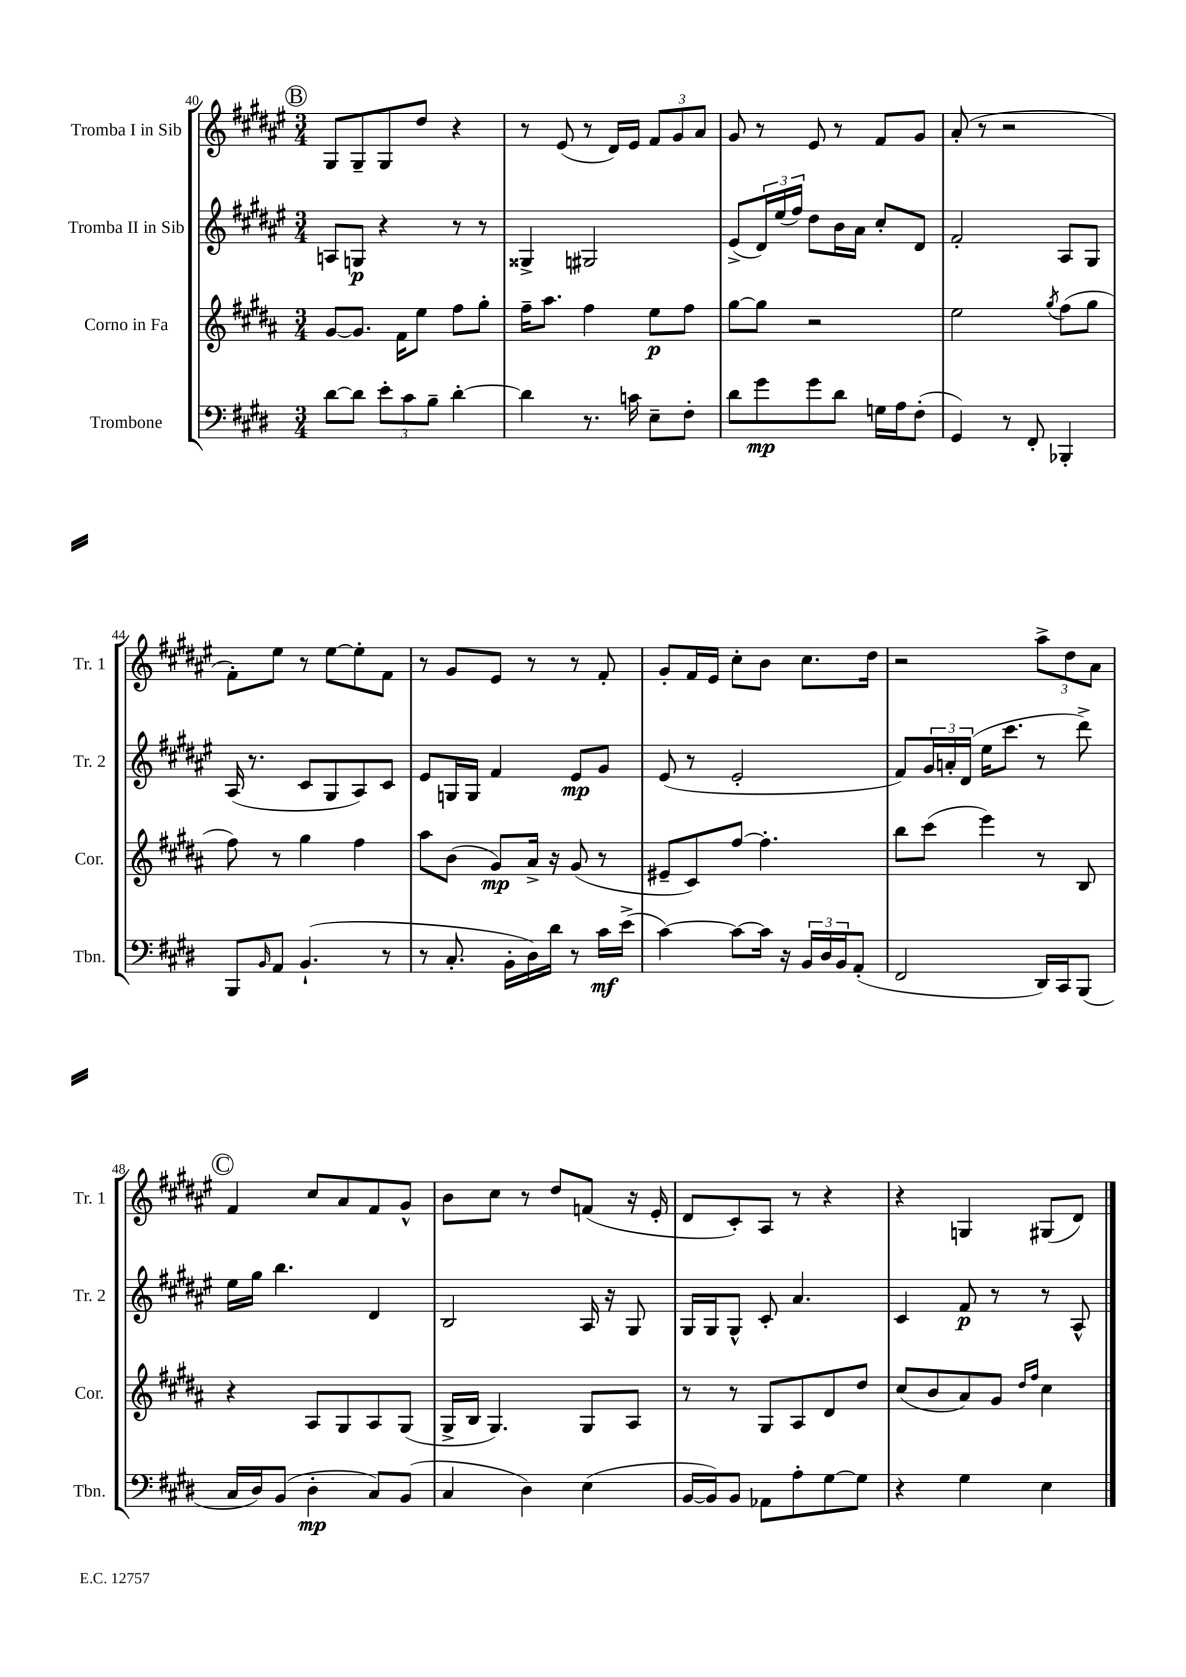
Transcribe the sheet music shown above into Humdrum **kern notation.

**kern	**dynam	**kern	**dynam	**kern	**dynam	**kern
*part4	*part4	*part3	*part3	*part2	*part2	*part1
*staff4	*staff4	*staff3	*staff3	*staff2	*staff2	*staff1
*I"Trombone	*	*I"Corno in Fa	*	*I"Tromba II in Sib	*	*I"Tromba I in Sib
*I'Tbn.	*	*I'Cor.	*	*I'Tr. 2	*	*I'Tr. 1
*clefF4	*	*clefG2	*	*clefG2	*	*clefG2
*k[f#c#g#d#]	*	*k[f#c#g#d#a#]	*	*k[f#c#g#d#a#e#]	*	*k[f#c#g#d#a#e#]
*M3/4	*	*M3/4	*	*M3/4	*	*M3/4
!!LO:REH:place=s1:t=B
=40	=40	=40	=40	=40	=40	=40
[8d#\L	.	[8g#/L	.	8An/L	.	8G#/L
8d#\J]	.	8.g#/J]	.	8Gn/J	p	8G#~/
12e'\L	.	.	.	4r	.	8G#/
.	.	16f#\KL	.	.	.	.
12c#\	.	.	.	.	.	.
.	.	8ee\J	.	.	.	8dd#/J
12B~\J	.	.	.	.	.	.
[4d#'\	.	8ff#\L	.	8r	.	4r
.	.	8gg#'\J	.	8r	.	.
=41	=41	=41	=41	=41	=41	=41
4d#\]	.	16ff#~\KL	.	4G##X^/	.	8r
.	.	8.aa#\J	.	.	.	.
.	.	.	.	.	.	(8e#/
8.r	.	4ff#\	.	2G#X/	.	8r
.	.	.	.	.	.	16d#/LL)
16cn\	.	.	.	.	.	16e#/JJ
8E~\L	.	8ee\L	p	.	.	12f#/L
.	.	.	.	.	.	12g#/
8F#'\J	.	8ff#\J	.	.	.	.
.	.	.	.	.	.	12a#/J
=42	=42	=42	=42	=42	=42	=42
8d#\L	.	[8gg#\L	.	(8e#^/L	.	8g#/
8g#\	mp	8gg#\J]	.	24d#/L)	.	8r
.	.	.	.	(24ee#/	.	.
.	.	.	.	24ff#/JJ)	.	.
8g#\	.	2r	.	8dd#\L	.	8e#/
8d#\J	.	.	.	16b\L	.	8r
.	.	.	.	16a#\JJ	.	.
16Gn\LL	.	.	.	8cc#'/L	.	8f#/L
16A\J	.	.	.	.	.	.
(8F#'\J	.	.	.	8d#/J	.	8g#/J
=43	=43	=43	=43	=43	=43	=43
4GG#/)	.	2ee\	.	2f#'/	.	(8a#'/
.	.	.	.	.	.	8r
8r	.	.	.	.	.	2r
8FF#'/	.	.	.	.	.	.
.	.	8qgg#/	.	.	.	.
4BBB-X'/	.	(8ff#\L	.	8A#/L	.	.
.	.	8gg#\J	.	8G#/J	.	.
!!LO:LB:g=z
=44	=44	=44	=44	=44	=44	=44
8BBB/L	.	8ff#\)	.	(16A#/	.	8f#'\L)
.	.	.	.	8.r	.	.
16qqBB/	.	.	.	.	.	.
8AA/J	.	8r	.	.	.	8ee#\J
(4.BB`/	.	4gg#\	.	8c#/L	.	8r
.	.	.	.	8G#/	.	[8ee#\L
.	.	4ff#\	.	8A#/)	.	8ee#'\]
8r	.	.	.	8c#/J	.	8f#\J
=45	=45	=45	=45	=45	=45	=45
8r	.	8aa#\L	.	8e#/L	.	8r
8.C#'/	.	(8b\J	.	16Gn/L	.	8g#/L
.	.	.	.	16G/JJ	.	.
.	.	8g#/L)	mp	4f#/	.	8e#/J
16BB'\LL	.	.	.	.	.	.
16D#\)	.	16a#^/Jk	.	.	.	8r
16d#\JJ	.	16r	.	.	.	.
8r	.	(8g#/	.	8e#/L	mp	8r
16c#\LL	mf	8r	.	8g#/J	.	8f#'/
(16e^\JJ	.	.	.	.	.	.
=46	=46	=46	=46	=46	=46	=46
[4c#\)	.	8e#X~/L	.	(8e#/	.	8g#'/L
.	.	8c#/)	.	8r	.	16f#/L
.	.	.	.	.	.	16e#/JJ
8c#\L_	.	[8ff#/J	.	2e#'/	.	8cc#'\L
16c#\Jk]	.	4.ff#'\]	.	.	.	8b\J
16r	.	.	.	.	.	.
24BB/LL	.	.	.	.	.	8.cc#\L
24D#/	.	.	.	.	.	.
24BB/J	.	.	.	.	.	.
(8AA'/J	.	.	.	.	.	.
.	.	.	.	.	.	16dd#\Jk
=47	=47	=47	=47	=47	=47	=47
2FF#/	.	8bb\L	.	8f#/L)	.	2r
.	.	(8ccc#\J	.	24g#/L	.	.
.	.	.	.	24an'/	.	.
.	.	.	.	(24d#/JJ	.	.
.	.	4eee\)	.	16ee#\KL	.	.
.	.	.	.	8.ccc#\J	.	.
16DD#/LL)	.	8r	.	8r	.	12aa#^\L
16CC#/J	.	.	.	.	.	.
.	.	.	.	.	.	12dd#\
(8BBB/J	.	8B/	.	8ddd#^\)	.	.
.	.	.	.	.	.	12a#\J
!!LO:LB:g=z
!!LO:REH:place=s1:t=C
=48	=48	=48	=48	=48	=48	=48
16C#/LL	.	4r	.	16ee#\LL	.	4f#/
16D#/J)	.	.	.	16gg#\JJ	.	.
(8BB/J	.	.	.	4.bb\	.	.
4D#'\	mp	8A#/L	.	.	.	8cc#/L
.	.	8G#/	.	.	.	8a#/
8C#/L)	.	8A#/	.	4d#/	.	8f#/
(8BB/J	.	(8G#/J	.	.	.	8g#^^/J
=49	=49	=49	=49	=49	=49	=49
4C#/	.	16G#^/LL	.	2B/	.	8b\L
.	.	16B/JJ	.	.	.	.
.	.	4.G#/)	.	.	.	8cc#\J
4D#\)	.	.	.	.	.	8r
.	.	.	.	.	.	8dd#/L
(4E\	.	8G#/L	.	16A#/	.	(8fn/J
.	.	.	.	16r	.	.
.	.	8A#/J	.	8G#/	.	16r
.	.	.	.	.	.	16e#'/
=50	=50	=50	=50	=50	=50	=50
[16BB/LL	.	8r	.	16G#/LL	.	8d#/L
16BB/J])	.	.	.	16G#/J	.	.
8BB/J	.	8r	.	8G#^^/J	.	8c#'/)
8AA-X\L	.	8G#/L	.	8c#'/	.	8A#/J
8A'\	.	8A#/	.	4.a#/	.	8r
[8G#\	.	8d#/	.	.	.	4r
8G#\J]	.	8dd#/J	.	.	.	.
=51	=51	=51	=51	=51	=51	=51
4r	.	(8cc#/L	.	4c#/	.	4r
.	.	8b/	.	.	.	.
4G#\	.	8a#/)	.	8f#/	p	4Gn/
.	.	8g#/J	.	8r	.	.
.	.	16qqdd#/LL	.	.	.	.
.	.	16qqff#/JJ	.	.	.	.
4E\	.	4cc#\	.	8r	.	(8G#X/L
.	.	.	.	8A#^^/	.	8d#/J)
==	==	==	==	==	==	==
*-	*-	*-	*-	*-	*-	*-
